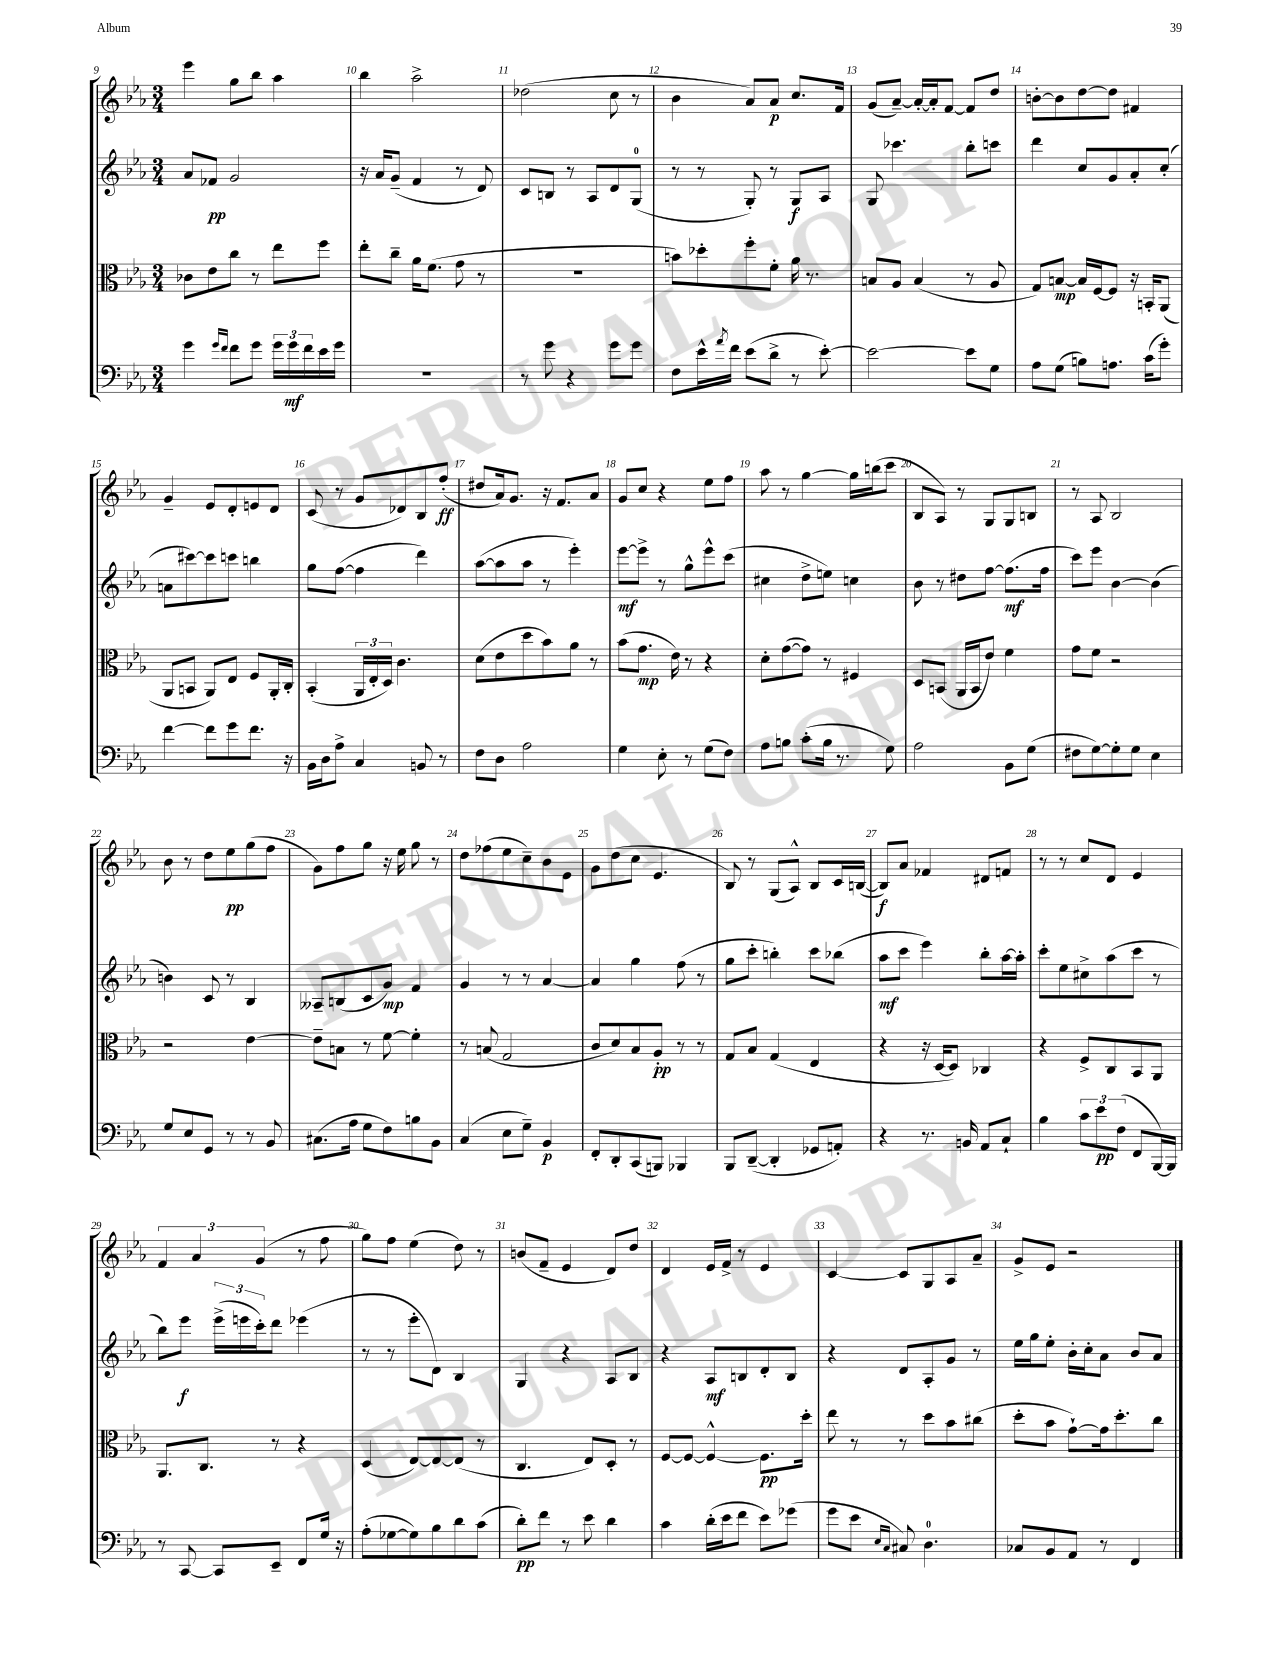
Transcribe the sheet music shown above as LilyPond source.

<<
\new StaffGroup <<
\new Staff = "s0" {
    \clef treble \key ees \major \numericTimeSignature \time 3/4
    ees'''4 g''8 bes''8 aes''4 |
    bes''4 aes''2-> |
    des''2( c''8 r8 |
    bes'4 aes'8) aes'8\p c''8. f'16 |
    g'8( aes'8~--) aes'16~-. aes'16-. f'8~ f'8 d''8 |
    b'8~-. b'8 d''8~ d''8 fis'4 |
    g'4-- ees'8 d'8-. e'8 d'8 |
    c'8( r8 g'8 des'8) bes8 f''8-.\ff( |
    dis''8 aes'16) g'8. r16 f'8. aes'8 |
    g'8 c''8 r4 ees''8 f''8 |
    aes''8 r8 g''4~ g''16 b''16( c'''8 |
    bes8 aes8) r8 g8 g8 b8 |
    r8 aes8 bes2 |
    bes'8 r8 d''8 ees''8\pp g''8( f''8 |
    g'8) f''8 g''8 r16 ees''16 g''8 r8 |
    d''8 fes''8( ees''8 c''8--) bes'8 ees'8 |
    g'8 d''8( c''8 ees'4. |
    bes8) r8 g8( aes8-^) bes8 c'16 b16~( |
    b8\f) aes'8 fes'4 dis'8 f'8 |
    r8 r8 c''8 d'8 ees'4 |
    \tuplet 3/2 { f'4 aes'4 g'4( } r8 f''8 |
    g''8) f''8 ees''4( d''8) r8 |
    b'8( f'8-- ees'4 d'8) d''8 |
    d'4 ees'16 f'16-> r8 ees'4 |
    c'4~ c'8 g8 aes8 aes'8-- |
    g'8-> ees'8 r2 \bar "|." |
}
\new Staff = "s1" {
    \clef treble \key ees \major \numericTimeSignature \time 3/4
    aes'8 fes'8\pp g'2 |
    r16 aes'16 g'8--( f'4 r8 d'8) |
    c'8 b8 r8 aes8 d'8 g8-0( |
    r8 r8 g8-.) r8 g8\f aes8 |
    g8 ces'''4. bes''8-. c'''8 |
    d'''4 c''8 g'8 aes'8-. c''8-.( |
    a'8 cis'''8~) cis'''8 c'''8 b''4 |
    g''8 f''8~( f''4 d'''4) |
    aes''8~( aes''8 aes''8 r8 ees'''4-.) |
    ees'''8~\mf ees'''8-> r8 g''8-^ ees'''8-^ c'''8( |
    cis''4 d''8-> e''8) c''4 |
    bes'8 r8 dis''8 f''8~ f''8.\mf( f''16 |
    c'''8) ees'''8 bes'4~ bes'4( |
    b'4) c'8 r8 bes4 |
    aeses8-- b8( c'8 g'8\mp) f'4 |
    g'4 r8 r8 aes'4~ |
    aes'4 g''4 f''8( r8 |
    g''8 c'''8-. b''4-.) c'''8 bes''8( |
    aes''8\mf c'''8 ees'''4) bes''8-. aes''16~ aes''16-. |
    c'''8-. ees''8 cis''8-> aes''8( c'''8 r8 |
    bes''8) ees'''8\f \tuplet 3/2 { ees'''16->( e'''16 c'''16-.) } d'''8 ees'''4( |
    r8 r8 ees'''8-. d'8) bes4 |
    g4 r4 aes8 bes8 |
    r4 aes8\mf b8 d'8-. b8 |
    r4 d'8 aes8-. g'8 r8 |
    ees''16 g''16 ees''8-. bes'16-. c''16-. aes'8 bes'8 aes'8 \bar "|." |
}
\new Staff = "s2" {
    \clef alto \key ees \major \numericTimeSignature \time 3/4
    ces'8 ees'8 c''8 r8 ees''8 f''8 |
    ees''8-. c''8-- aes'16 f'8.( g'8 r8 |
    R2. |
    b'8) des''8-. f''8-. f'8-. aes'16 r8. |
    b8 aes8 b4( r8 aes8 |
    g8) b8~\mp b16 f16~ f8 r16 b,16-. aes,8( |
    aes,8 b,8 aes,8) ees8 f8 aes,16-. c16-. |
    bes,4-.( \tuplet 3/2 { aes,16 ees16-. d16) } c'4. |
    d'8( ees'8 d''8 bes'8) aes'8 r8 |
    bes'8( g'8.\mp ees'16) r8 r4 |
    d'8-. g'8~( g'8) r8 fis4 |
    d8 b,8( aes,16 b,16 ees'8) f'4 |
    g'8 f'8 r2 |
    r2 ees'4~ |
    ees'8-- b8 r8 f'8~ f'4-. |
    r8 b8( g2 |
    c'8 d'8) bes8 aes8-.\pp r8 r8 |
    g8 bes8 g4( ees4 |
    r4 r16 d16~ d8) ces4 |
    r4 f8-> c8 bes,8 aes,8 |
    aes,8. c8. r8 r4 |
    d4( ees8~) ees8~ ees8( r8 |
    c4. ees8) d8-. r8 |
    f8~ f8~ f4~-^ f8.\pp d''16-. |
    ees''8 r8 r8 d''8 bes'8 cis''8( |
    d''8-. bes'8 g'8~-!) g'16 d''8.-. c''8 \bar "|." |
}
\new Staff = "s3" {
    \clef bass \key ees \major \numericTimeSignature \time 3/4
    g'4 \grace { g'16 f'16 } f'8 g'8 \tuplet 3/2 { g'16 g'16\mf f'16 } ees'16 g'16 |
    R2. |
    r8 g'8 r4 g'8 g'8 |
    f8 ees'16-^ \acciaccatura { aes'8 } f'16 ees'8( d'8-> r8 ees'8~-.) |
    ees'2~ ees'8 g8 |
    aes8 g8( b8) a8. c'16( g'8-.) |
    f'4~ f'8 g'8 f'8. r16 |
    bes,16 d16 aes8-> c4 b,8 r8 |
    f8 d8 aes2 |
    g4 ees8-. r8 g8( f8) |
    aes8 b8 c'8-.( b16 r8. g8) |
    aes2 bes,8 g8( |
    fis8 g8~) g8-. g8 ees4 |
    g8 ees8 g,8 r8 r8 bes,8 |
    cis8.( aes16 g8 f8) b8 bes,8 |
    c4( ees8 g8--) bes,4\p |
    f,8-. d,8-. c,8( b,,8) bes,,4 |
    bes,,8 d,8~--( d,4-. ges,8 a,8-.) |
    r4 r8. b,16 aes,8 c8-! |
    bes4 \tuplet 3/2 { c'8 ees'8\pp f8( } f,8 bes,,16~) bes,,16 |
    r8 c,8~ c,8 ees,8-- f,8 g16 r16 |
    aes8-.( ges8~ ges8) bes8 d'8 c'8( |
    d'8-.\pp) f'8 r8 ees'8 d'4 |
    c'4 d'16-.( ees'16 f'8 ees'8) ges'8( |
    g'8 ees'8 \grace { ees16 c16 } cis8) d4.-0 |
    ces8 bes,8 aes,8 r8 f,4 \bar "|." |
}
>>
>>
\layout { \context { \Score currentBarNumber = #9 \override BarNumber.break-visibility = ##(#f #t #t) barNumberVisibility = #all-bar-numbers-visible } }
